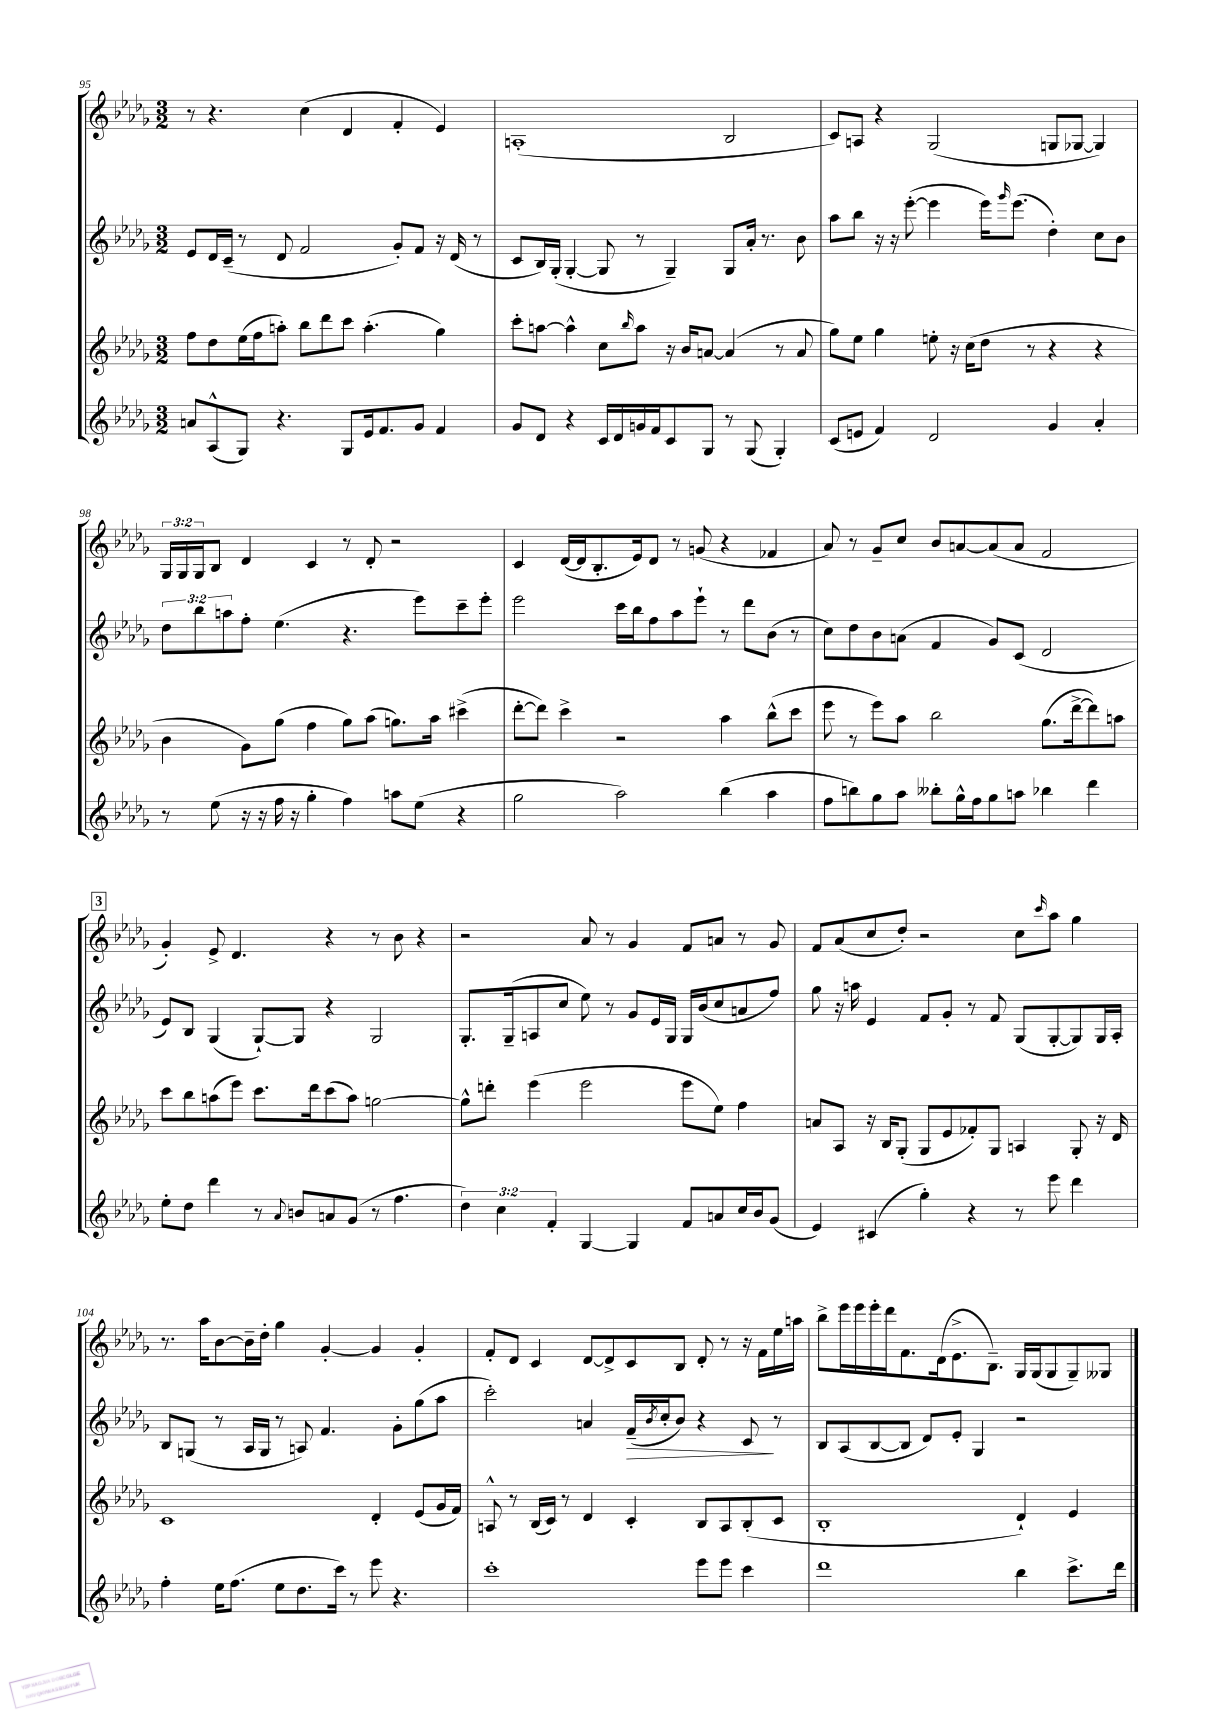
<<
\new StaffGroup <<
\new Staff = "s0" {
    \clef treble \key des \major \numericTimeSignature \time 3/2 \override Staff.TupletNumber.text = #tuplet-number::calc-fraction-text
    r8 r4. c''4( des'4 f'4-. ees'4) |
    a1-.( bes2 |
    c'8) a8 r4 ges2( g8 ges8~ ges4) |
    \tuplet 3/2 { ges16 ges16 ges16 } bes8 des'4 c'4 r8 des'8-. r2 |
    c'4 des'16~( des'16 bes8.-. ees'16) des'8 r8 g'8( r4 fes'4 |
    aes'8) r8 ges'8-- c''8 bes'8 a'8~ a'8( a'8 f'2 |
    \mark \markup { \box "3" } ges'4-.) ees'8-> des'4. r4 r8 bes'8 r4 |
    r2 aes'8 r8 ges'4 f'8 a'8 r8 ges'8 |
    f'8 aes'8( c''8 des''8-.) r2 c''8 \grace { c'''16 } aes''8 ges''4 |
    r8. aes''16 bes'8~ bes'16-- des''16-. ges''4 ges'4~-. ges'4 ges'4-. |
    f'8-. des'8 c'4 des'8~ des'8-> c'8 bes8 des'8-. r8 r16 f'16 ees''16 a''16 |
    bes''8-> ees'''16 ees'''16 ees'''16-. des'''16 f'8. des'16( ees'8.-> bes8.--) ges16 ges16( ges8 ges8--) geses8 \bar "|." |
}
\new Staff = "s1" {
    \clef treble \key des \major \numericTimeSignature \time 3/2 \override Staff.TupletNumber.text = #tuplet-number::calc-fraction-text
    ees'8 des'16 c'16--( r8 des'8 f'2 ges'8-.) f'8 r16 des'16( r8 |
    c'8 bes16) ges16-.( ges4~-. ges8 r8 ges4--) ges8 aes'16-. r8. bes'8 |
    aes''8 bes''8 r16 r16 ees'''8~-.( ees'''4 ees'''16) \grace { ges'''16 } ees'''8.( des''4-.) c''8 bes'8 |
    \tuplet 3/2 { des''8 bes''8 a''8 } f''8-. ees''4.( r4. ees'''8) c'''8-- ees'''8-. |
    ees'''2 c'''16 bes''16 f''8 aes''8 ees'''8-! r8 des'''8 bes'8( r8 |
    c''8) des''8 bes'8 a'8( f'4 ges'8) c'8( des'2 |
    \mark \markup { \box "3" } ees'8) bes8 ges4( ges8~-!) ges8 r4 ges2 |
    ges8.-. ges16--( a8 c''8 ees''8) r8 ges'8 ees'16 ges16 ges16 bes'16( c''8 a'8 f''8) |
    ges''8 r16 a''16 ees'4 f'8 ges'8-. r8 f'8 ges8( ges8~-. ges8) ges16 aes16-. |
    bes8 g8( r8 aes16 g16 r8 a8) f'4. ges'8-. ges''8( aes''8 |
    c'''2-.) a'4 f'16--\>( \acciaccatura { bes'8 } c''16-. bes'8) r4 c'8\! r8 |
    bes8 aes8( bes8~ bes8 des'8) ees'8-. ges4 r2 \bar "|." |
}
\new Staff = "s2" {
    \clef treble \key des \major \numericTimeSignature \time 3/2
    f''8 des''8 ees''16( f''16 a''8-.) bes''8 des'''8 c'''8 a''4.-.( ges''4) |
    c'''8-. a''8~ a''4-^ c''8 \grace { bes''16 } a''8 r16 bes'16 a'8~ a'4( r8 a'8 |
    ges''8) ees''8 ges''4 e''8-. r16 c''16( des''8 r8 r4 r4 |
    bes'4 ges'8) ges''8( f''4 ges''8) aes''8( g''8.) aes''16 cis'''4->( |
    des'''8~-. des'''8) c'''4-> r2 aes''4 bes''8-^( c'''8 |
    ees'''8 r8 ees'''8) aes''8 bes''2 ges''8.( des'''16~-> des'''8) a''8 |
    \mark \markup { \box "3" } c'''8 bes''8 a''8( ees'''8) c'''8. des'''16 c'''8( a''8) g''2~ |
    g''8-^ d'''8-. ees'''4( ees'''2 ees'''8 ees''8) f''4 |
    a'8 aes8 r16 bes16 ges8-.( ges8 ees'8 fes'8-.) ges8 a4 ges8-. r16 des'16 |
    c'1 des'4-. ees'8( ges'16 f'16) |
    a8-^ r8 bes16( c'16) r8 des'4 c'4-. bes8 a8 bes8-.( c'8 |
    bes1-. des'4-!) ees'4 \bar "|." |
}
\new Staff = "s3" {
    \clef treble \key des \major \numericTimeSignature \time 3/2 \override Staff.TupletNumber.text = #tuplet-number::calc-fraction-text
    a'8 aes8-^( ges8) r4. ges8 ees'16 f'8. ges'8 f'4 |
    ges'8 des'8 r4 c'16 des'16 g'16 f'16 c'8 ges8 r8 ges8( ges4-.) |
    c'8( e'8 f'4) des'2 ges'4 aes'4-. |
    r8 ees''8( r16 r16 f''16 r16 ges''4-. f''4) a''8 ees''8( r4 |
    ges''2 aes''2) bes''4( aes''4 |
    f''8 b''8) ges''8 aes''8 beses''8-. ges''16-^ f''16 ges''8 a''8 bes''4 des'''4 |
    \mark \markup { \box "3" } ees''8-. des''8 des'''4 r8 \appoggiatura { aes'8 } b'8 a'8 ges'8( r8 f''4. |
    \tuplet 3/2 { des''4) c''4 f'4-. } ges4~ ges4 f'8 a'8 c''16 bes'16 ges'8( |
    ees'4) cis'4( ges''4-.) r4 r8 ees'''8 des'''4 |
    f''4-. ees''16 f''8.( ees''8 des''8. c'''16) r8 ees'''8 r4. |
    c'''1-. ees'''8 ees'''8 c'''4 |
    des'''1 bes''4 c'''8.-> des'''16 \bar "|." |
}
>>
>>
\layout { \context { \Score currentBarNumber = #95 } }
